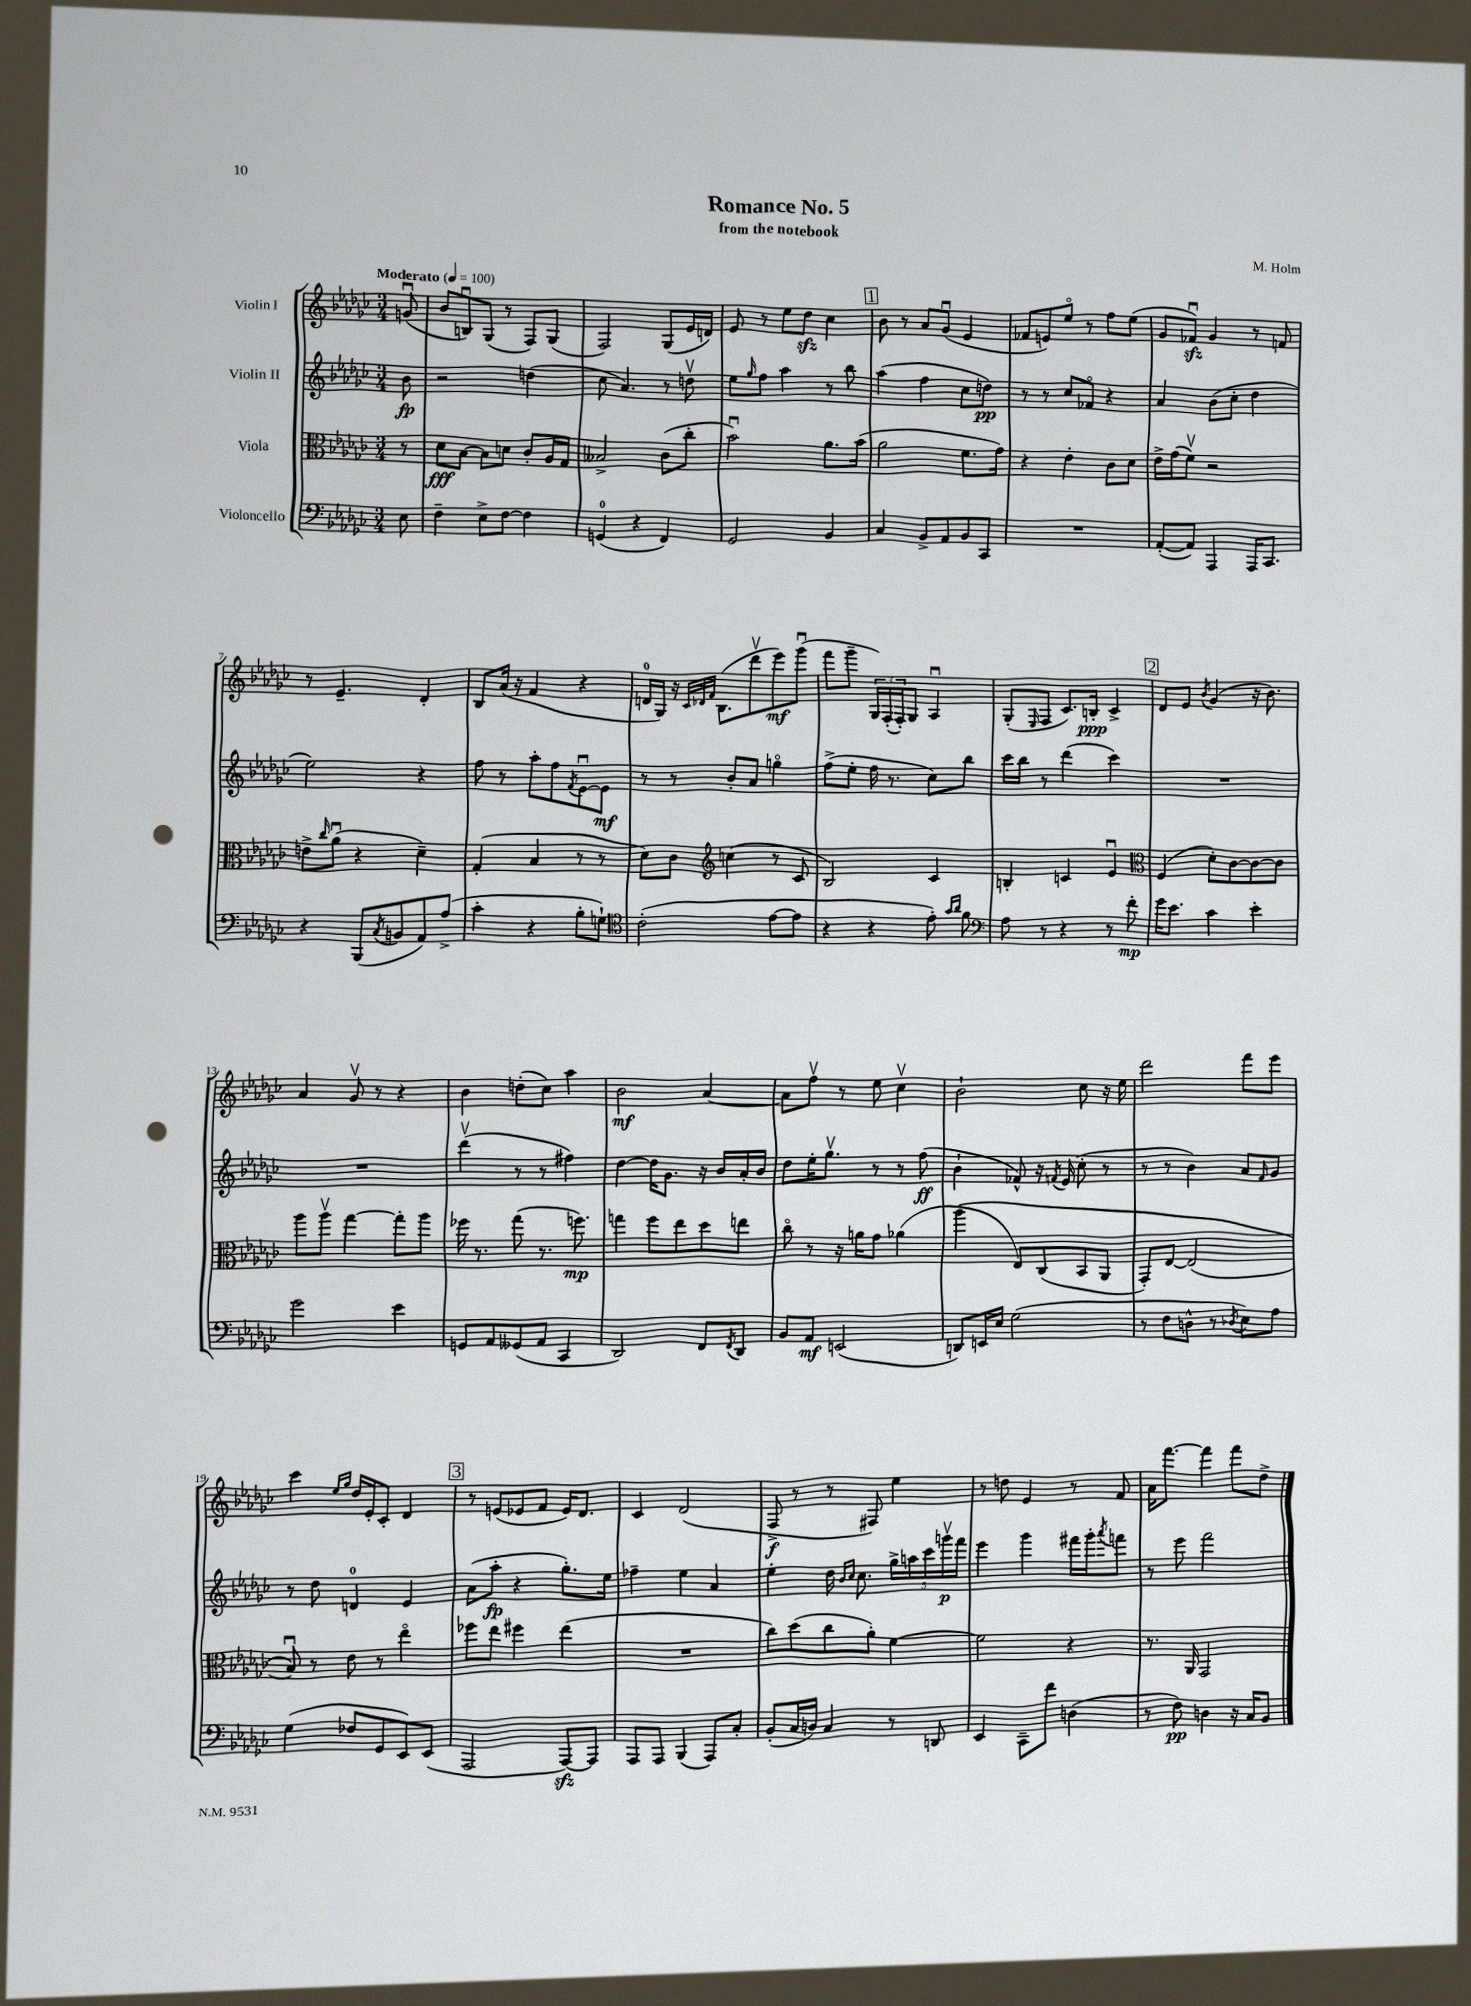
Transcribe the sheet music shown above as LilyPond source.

\header { title = "Romance No. 5" composer = "M. Holm" subtitle = "from the notebook" }
<<
\new StaffGroup <<
\new Staff = "s0" \with { instrumentName = "Violin I" } {
    \clef treble \key ges \major \numericTimeSignature \time 3/4 \partial 8 \tempo "Moderato" 4 = 100
    g'8\downbow( |
    bes'8 b8\downbow) ges8( r8 f8) ges8( |
    f2) ges8( ees'16 d'16) |
    ees'8 r8 ees''8 des''8\sfz ces''4 |
    \mark \markup { \box "1" } bes'8 r8 aes'8 ges'8\downbow( ees'4 |
    fes'8 e'8) ees''8\flageolet r8 f''8 ees''8( |
    ges'8 fes'8\downbow\sfz) ges'4 r8 f'8 |
    r8 ees'4.-- des'4-. |
    bes8 aes'16( r16 f'4 r4 |
    d'16-0 ges16) r16 \grace { ces'32 des'32 f'32 } bes8.( des'''8\upbow ees'''8\mf) ges'''8\downbow( |
    f'''8 ges'''8-- \tuplet 3/2 { ges16) f16-.( f16-.) } ges8 aes4\downbow |
    ges8-.( \grace { ees16 } f8 ces'8.) b16-.\ppp ces'4-> |
    \mark \markup { \box "2" } des'8 ees'8 \acciaccatura { bes'8 } ges'4( r16 bes'8.) |
    aes'4 ges'8\upbow r8 r4 |
    bes'4 d''8-.( ces''8) aes''4 |
    bes'2\mf aes'4~ |
    aes'8 f''8\upbow r8 ees''8 ces''4\upbow |
    bes'2-! ces''8 r16 ees''16 |
    des'''2 f'''8 ees'''8 |
    ces'''4 \grace { ees''16 ges''16 } des''16 ees'16-. ces'8-. des'4 |
    \mark \markup { \box "3" } r8 e'8( ees'8 f'8 ees'16) des'8. |
    ces'4 des'2( |
    f8->\f r8 r8 fis8) ees''4 |
    r8 d''8 ees'4 r8 f'8 |
    aes'16 f'''8.~ f'''4 f'''8 des''8-> \bar "|." |
}
\new Staff = "s1" \with { instrumentName = "Violin II" } {
    \clef treble \key ges \major \numericTimeSignature \time 3/4 \partial 8
    bes'8\fp |
    r2 d''4( |
    ces''8 aes'4.) r8 d''8\upbow |
    ees''8 \grace { ges''16 } f''8 aes''4 r8 bes''8 |
    \mark \markup { \box "1" } aes''4( f''4 ces''8 d''8\pp) |
    r8 r8 ces''8 fes'8\flageolet r4 |
    aes'4 bes'8( ces''8-. des''4 |
    ees''2) r4 |
    f''8 r8 aes''8-. f''8 \acciaccatura { f'8 } ees'8~\downbow ees'8\mf |
    r8 r8 bes'8-. aes'8 g''4\flageolet |
    f''8->( ees''8-. f''16 r8. ces''8) bes''8 |
    ces'''16 bes''16 r8 des'''4( ces'''4) |
    \mark \markup { \box "2" } R2. |
    R2. |
    des'''4\upbow( r8 r8 fis''4) |
    des''4~ des''16 ges'8. r16 bes'16 aes'16-. bes'16 |
    des''8 ees''16-. ges''8.\upbow r8 r8 f''8\ff( |
    bes'4-! fes'8-^) r16 \acciaccatura { f'8 } ees'16( ces''8-. r8 |
    r8 r8 bes'4) aes'8 \grace { f'16 } ges'8 |
    r8 des''8 d'4-0 ees'4 |
    \mark \markup { \box "3" } aes'8( aes''8-.\fp r4 ges''8.-.) ees''16 |
    fes''4-- ees''4 aes'4 |
    ees''4-. des''16 \grace { bes'16 ces''16 } ces''8. \tuplet 5/4 { ges''16-> a''16 ces'''16 g'''16\upbow\p f'''16 } |
    ees'''4 ges'''4 fis'''16 ges'''16-. \acciaccatura { aes'''8 } f'''8 |
    r8 ees'''8 f'''2 \bar "|." |
}
\new Staff = "s2" \with { instrumentName = "Viola" } {
    \clef alto \key ges \major \numericTimeSignature \time 3/4 \partial 8
    r8 |
    des'8\fff bes8~ bes8 d'8 ces'8-. aes16 ges16 |
    beses2-> ces'8( ces''8-. |
    bes'2\downbow) aes'8. bes'16( |
    \mark \markup { \box "1" } aes'2 f'8. ges'16) |
    r4 ees'4-. ces'8 des'8 |
    ees'16-> ges'16( f'8\upbow) r2 |
    e'8-> \grace { ces''16 } aes'8\downbow( r4 des'4--) |
    ges4-.( bes4 r8 r8 |
    des'8) ces'8 \clef treble c''4( r8 ces'8 |
    bes2) ces'4 |
    b4-. c'4 ees'4\downbow |
    \mark \markup { \box "2" } \clef alto f4( des'8-.) ces'8~ ces'8~ ces'8 |
    aes''8 aes''8\upbow ges''4~ ges''8-. aes''8 |
    fes''16 r8. ges''8( r8. f''8.\mp) |
    g''4 f''8 ees''8 des''8 e''8 |
    ces''8\flageolet r8 r16 a'16 ges'8 aes'4( |
    aes''4\( ees8) ces8( bes,8 aes,8 |
    ges,8-.) ees8~ ees2( |
    bes8\downbow)\) r8 ees'8 r8 ees''4\flageolet |
    \mark \markup { \box "3" } fes''8 ees''8 fis''4 ees''4( |
    R2. |
    ces''8) des''8( ces''8 aes'8-.) f'4~ |
    f'2 r4 |
    r8. aes,16 ges,2 \bar "|." |
}
\new Staff = "s3" \with { instrumentName = "Violoncello" } {
    \clef bass \key ges \major \numericTimeSignature \time 3/4 \partial 8
    ees8 |
    f4-- ees8-> f8~ f4 |
    g,4-0( r4 f,4) |
    ges,2 bes,4 |
    \mark \markup { \box "1" } ces4 bes,8-> aes,8 bes,8 ces,8 |
    R2. |
    aes,8~-.( aes,8) aes,,4 aes,,16 ces,8. |
    r4 bes,,8( \acciaccatura { ces8 } b,8 aes,8) aes8->( |
    ces'4-. r4 bes8-. g8-!) |
    \clef tenor ces'2-.( ees'8~ ees'8 |
    r4 r4 ees'8-.) \grace { ges'16 aes'16 } f'8 |
    \clef bass aes8 r8 r4 r8 f'8-.\mp |
    \mark \markup { \box "2" } ges'16 ees'8. ces'4 ees'4-. |
    ges'2 ees'4 |
    g,8 aes,8 geses,8( aes,8 ces,4 |
    des,2) f,8 \acciaccatura { f,8 } des,8 |
    bes,8 aes,8\mf e,2( |
    d,8) e,16 ees16 ges2( |
    r8 f8 d8-^ r8 \acciaccatura { des8 } ees8) aes8 |
    ges4( fes8 ges,8 ees,8) ees,8( |
    \mark \markup { \box "3" } aes,,2 aes,,8~\sfz) aes,,8 |
    aes,,8 aes,,8 bes,,4( aes,,8) ces8-. |
    bes,8-.( ces16 d16) ces4 r8 d,8 |
    ees,4 ces,8-- f'8 d4( |
    r8 f8\pp) d4 r16 ces16 bes,8 \bar "|." |
}
>>
>>
